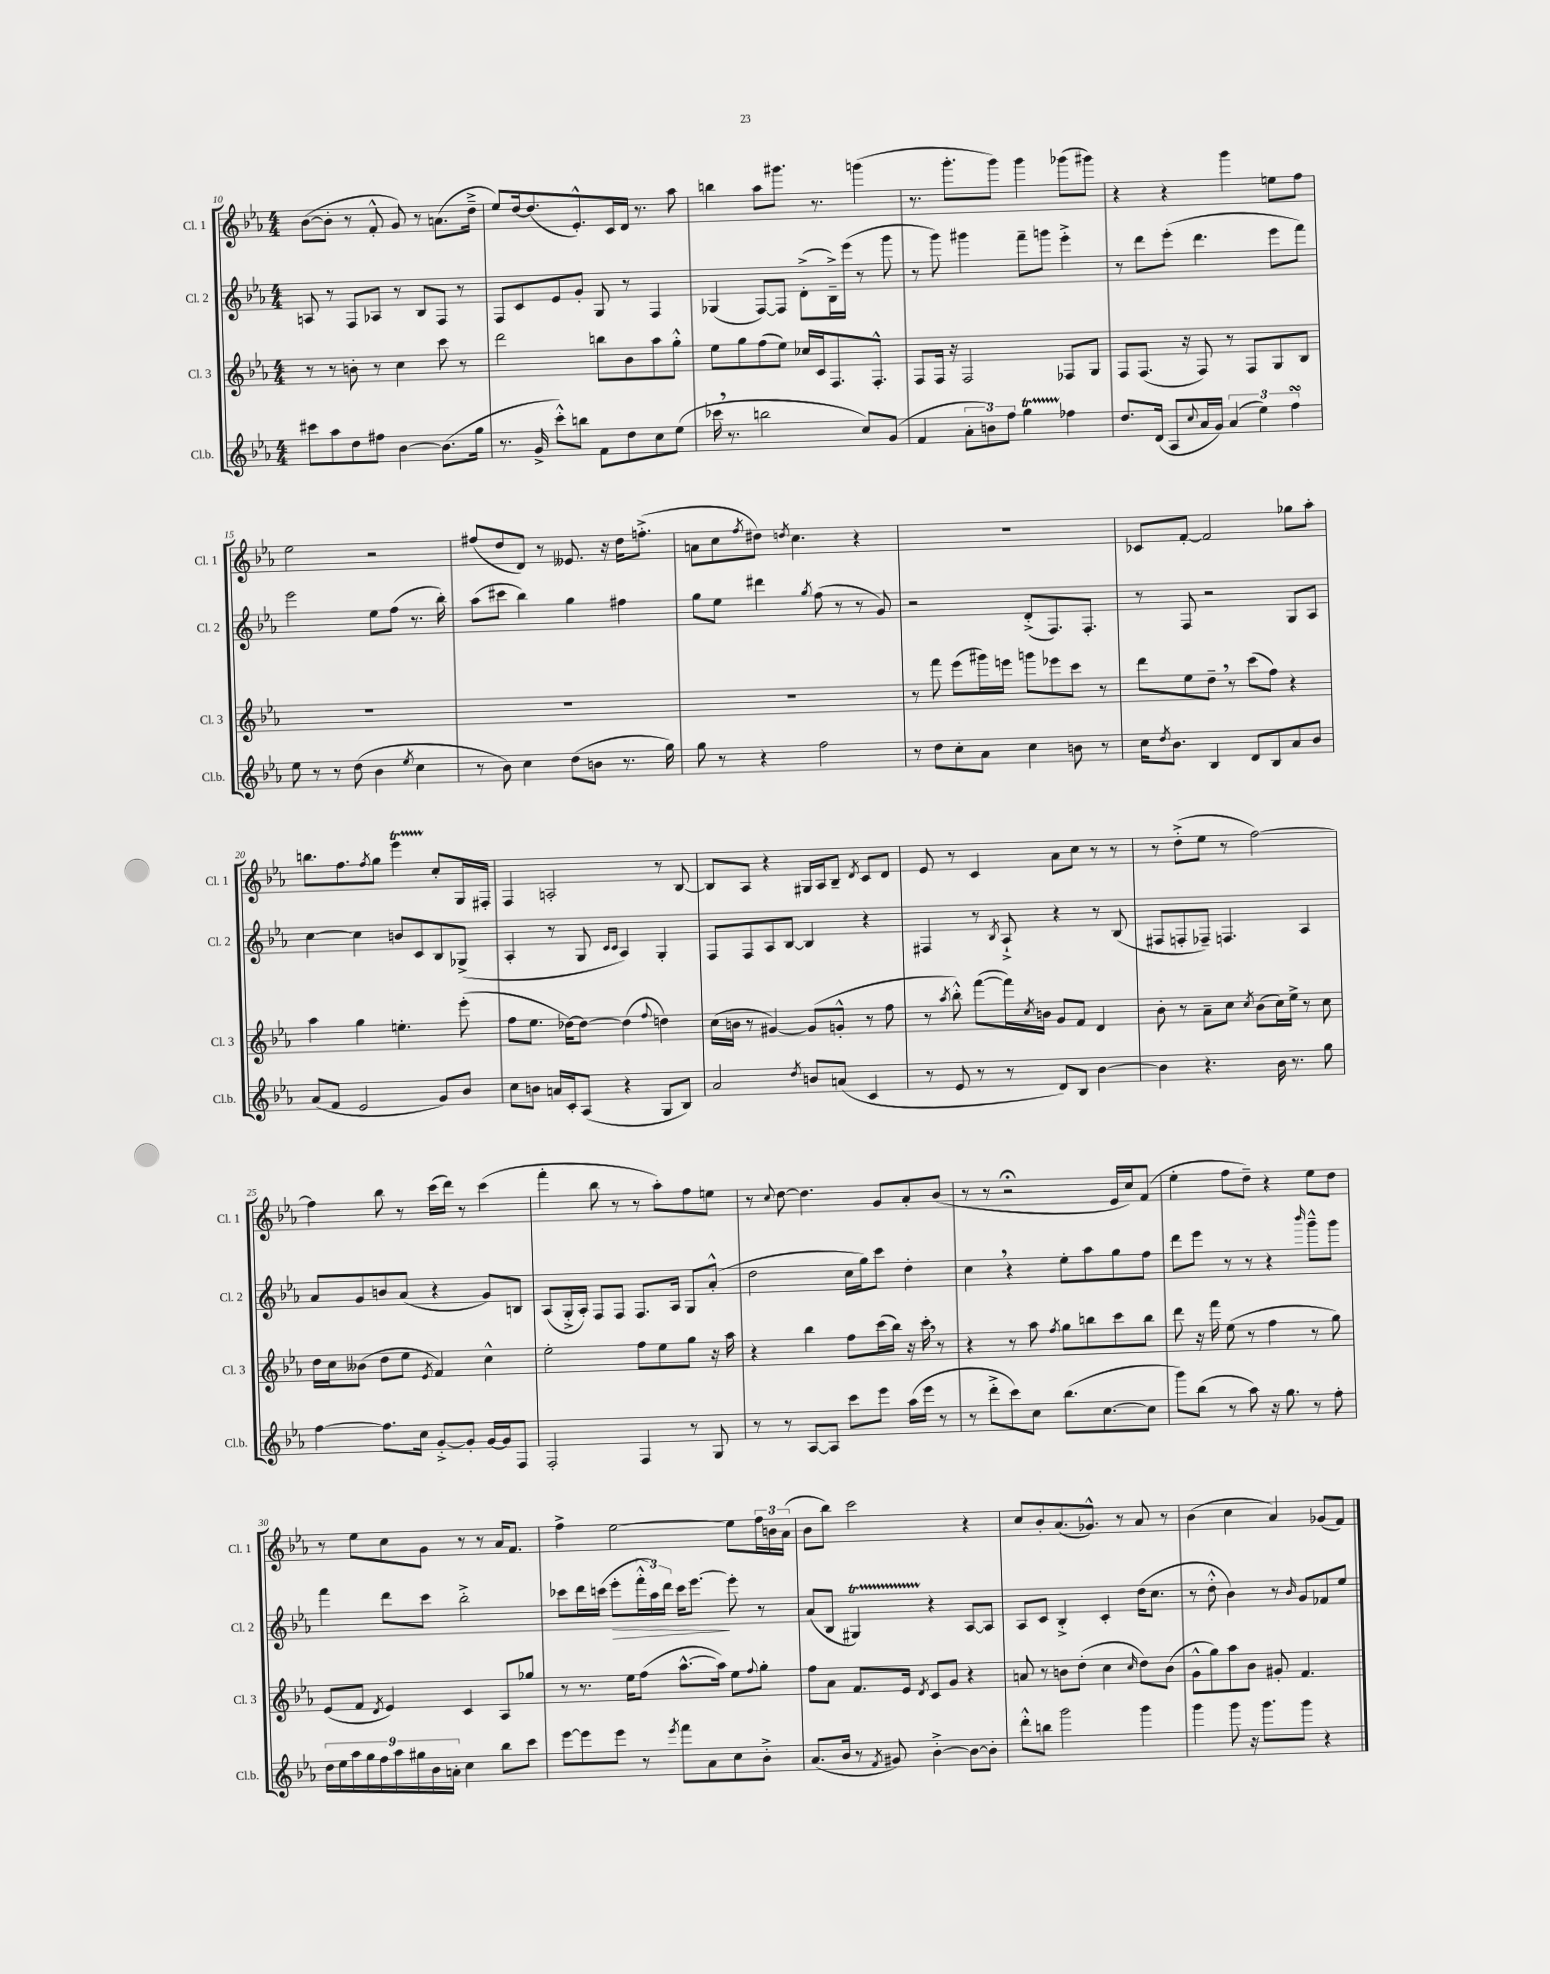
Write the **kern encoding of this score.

**kern	**kern	**kern	**dynam	**kern
*part4	*part3	*part2	*part2	*part1
*staff4	*staff3	*staff2	*staff2	*staff1
*I"Cl.b.	*I"Cl. 3	*I"Cl. 2	*	*I"Cl. 1
*I'Cl.b.	*I'Cl. 3	*I'Cl. 2	*	*I'Cl. 1
*clefG2	*clefG2	*clefG2	*	*clefG2
*k[b-e-a-]	*k[b-e-a-]	*k[b-e-a-]	*	*k[b-e-a-]
*M4/4	*M4/4	*M4/4	*	*M4/4
=10	=10	=10	=10	=10
8ccc#X\L	8r	8An/	.	([8b-\L
8aa-\	8r	8r	.	8b-'\J]
8dd\	8bn'\	8F/L	.	8r
8ff#X\J	8r	8A-X/J	.	8f'^^/
[4b-\	4cc\	8r	.	8g/)
.	.	8B-/L	.	8r
(8.b-\L]	8ccc\	8F/J	.	(8.an\L
.	8r	8r	.	.
16gg\Jk	.	.	.	16dd~^\Jk
=11	=11	=11	=11	=11
8.r	2ddd\	8F/L	.	8ee-/L)
.	.	8c/	.	[16dd/k
16g^/	.	.	.	(8.dd/]
8ccc'^^\L)	.	8e-/	.	.
8bbn\J	.	8g'/J	.	8.e-'^^/)
8f\L	8bbn\L	8G/	.	.
.	.	.	.	16c/L
8dd\	8b-\	8r	.	16d/JJ
.	.	.	.	8.r
8cc\	8aa-\	4F/	.	.
(8ee-\J	8gg'^^\J	.	.	8aa-\
=12	=12	=12	=12	=12
16ccc-X,\	8ee-\L	(4G-X/	.	4bbn\
8.r	.	.	.	.
.	8gg\	.	.	.
2bbn\	(8ff\	[8F/L)	.	8aa-\L
.	8ee-\J)	8F/J]	.	8.ggg#X\J
.	16cc-X/LL	(8d'^\L	.	.
.	16c/J	.	.	8.r
.	8.F/	16B-~^\L)	.	.
.	.	(16eee-\JJ	.	.
8cc/L)	.	8r	.	(4gggn\
.	8.F'^^/J	.	.	.
(8g/J	.	8ggg\	.	.
=13	=13	=13	=13	=13
4f/	8F/L	8r	.	8.r
.	16F/Jk	8ggg\)	.	.
.	16r	.	.	8.ggg'\L
12a-'\L	2F/	4ggg#X\	.	.
12bn\)	.	.	.	.
.	.	.	.	8ggg\J)
12ff\J	.	.	.	.
4ggt\	.	8fff~\L	.	4ggg\
.	.	8gggn\J	.	.
4ff-X\	8F-X/L	4eee-'^\	.	(8ggg-X\L
.	8G/J	.	.	8ggg#X\J)
=14	=14	=14	=14	=14
8.dd/L	8F/L	8r	.	4r
.	(8.F/J	8ddd\L	.	.
(16d/Jk	.	.	.	.
8A-/L	.	(8eee-'\J	.	4r
.	16r	.	.	.
8qqcc/	.	.	.	.
16a-/L	8F/)	4.ddd\	.	.
16g/JJ)	.	.	.	.
(6a-/	8r	.	.	4ggg\
.	8F/L	.	.	.
6ee-\)	.	.	.	.
.	8G/	8eee-\L	.	8een\L
6ffsSSS\	.	.	.	.
.	8B-/J	8fff\J)	.	8ff\J
!!LO:LB:g=z
=15	=15	=15	=15	=15
8ee-\	1r	2eee-\	.	2ee-\
8r	.	.	.	.
8r	.	.	.	.
(8dd\	.	.	.	.
4b-\	.	8ee-\L	.	2r
.	.	(8ff\J	.	.
8qee-/	.	.	.	.
4cc\	.	8.r	.	.
.	.	16bb-'\)	.	.
=16	=16	=16	=16	=16
8r	1r	(8aa-\L	.	(8ff#X/L
8b-\)	.	8ccc#X\J	.	8dd/
4cc\	.	4bb-\)	.	8d/J)
.	.	.	.	8r
(8dd\L	.	4gg\	.	8.e--X/
8bn\J	.	.	.	.
.	.	.	.	16r
8.r	.	4ff#X\	.	16dd\KL
.	.	.	.	(8.ffn'^\J
16gg\)	.	.	.	.
=17	=17	=17	=17	=17
8gg\	1r	8gg\L	.	8an\L
8r	.	8ee-\J	.	8cc\
.	.	.	.	8qff/
4r	.	4ddd#X\	.	8dd#X\J)
.	.	.	.	8qddn/
.	.	.	.	4.cc\
.	.	8qgg/	.	.
2ff\	.	(8ff\	.	.
.	.	8r	.	.
.	.	8r	.	4r
.	.	8g/)	.	.
=18	=18	=18	=18	=18
8r	8r	2r	.	1r
8dd\L	8fff\	.	.	.
8cc'\	(8eee-\L	.	.	.
8a-\J	16ggg#X\L)	.	.	.
.	16eeen\JJ	.	.	.
4cc\	8gggn\L	(8d'^/L	.	.
.	8eee-X\	8.F/)	.	.
8bn\	8ccc\J	.	.	.
.	.	8.F'/J	.	.
8r	8r	.	.	.
=19	=19	=19	=19	=19
16cc\KL	8ddd\L	8r	.	8c-X/L
8qdd/	.	.	.	.
8.b-\J	.	.	.	.
.	8ee-\	8F/	.	[8f'/J
4B-/	8dd~,\J	2r	.	2f/]
.	8r	.	.	.
8d/L	(8ccc\L	.	.	.
8B-/	8ff\J)	.	.	.
8a-/	4r	8G/L	.	8gg-X\L
8b-/J	.	8A-/J	.	8aa-'\J
!!LO:LB:g=z
=20	=20	=20	=20	=20
(8a-/L	4aa-\	[4cc\	.	8.bbn\L
8f/J	.	.	.	.
.	.	.	.	8.ff\
2e-/	4gg\	4cc\]	.	.
.	.	.	.	8qff/
.	.	.	.	8gg\J
.	4.een'\	8bn/L	.	4eee-T\
.	.	8c/	.	.
8g/L)	.	8B-/	.	8cc'/L
8b-/J	(8eee-'\	(8G-X^/J	.	16G/L
.	.	.	.	16F#X'/JJ
=21	=21	=21	=21	=21
8cc\L	8ff\L	4A-'/	.	4F/
8bn\J	8.ee-\J	.	.	.
16an/LL	.	8r	.	2An'/
16c'/J	[16dd-X\KL)	.	.	.
(8A-/J	8dd-\J_	8G/	.	.
.	.	16qqc/LL	.	.
.	.	16qqc/JJ	.	.
4r	(4dd-\]	4A-/)	.	.
.	8qqff/	.	.	.
8G/L	4ddn\)	4G'/	.	8r
8B-/J)	.	.	.	[8B-/
=22	=22	=22	=22	=22
2a-/	(16cc\LL	8F/L	.	8B-/L]
.	16bn\JJ	.	.	.
.	8r	8F/	.	8A-/J
.	[4g#X/)	8A-/	.	4r
.	.	[8B-/J	.	.
8qdd/	.	.	.	.
8bn/L	(8g#/L]	4B-/]	.	16G#X/LL
.	.	.	.	16A-/J
(8an/J	8gn'^^/J	.	.	8B-~/J
.	.	.	.	8qd/
4c/	8r	4r	.	8c/L
.	8ff\	.	.	8d/J
=23	=23	=23	=23	=23
8r	8r	4F#X/	.	8e-/
.	8qaa-/	.	.	.
8e-/	8bb-'^^\)	.	.	8r
8r	([8fff\L	8r	.	4c/
.	.	8qB-/	.	.
8r	16fff\L])	8A-`^/	.	.
.	8qcc/	.	.	.
.	16bn\JJ	.	.	.
8d/L)	8g/L	4r	.	8a-\L
8B-/J	8f/J	.	.	8cc\J
[4b-\	4d/	8r	.	8r
.	.	(8B-/	.	8r
=24	=24	=24	=24	=24
4b-\]	8b-'\	8F#X/L	.	8r
.	8r	8Fn'/	.	(8dd'^\L
4.r	8a-~\L	8F-X~/J)	.	8ee-\J
.	8cc\J	4.Fn/	.	8r
.	8qcc/	.	.	.
.	(8b-\L	.	.	[2ff\)
16b-\	16cc\L)	.	.	.
8.r	16ee-^\JJ	.	.	.
.	8r	4A-/	.	.
8gg\	8cc\	.	.	.
!!LO:LB:g=z
=25	=25	=25	=25	=25
[4ff\	16dd\LL	8a-/L	.	4ff\]
.	16cc\J	.	.	.
.	(8b--X\J	8g/	.	.
8.ff\L]	8dd\L	8bn/	.	8bb-\
.	8ee-\J	(8a-/J	.	8r
16cc\Jk	.	.	.	.
.	8qe-/	.	.	.
[8g'^/L	4f/)	4r	.	(16ccc\LL
.	.	.	.	16ddd\JJ)
8g'/J]	.	.	.	8r
[16g/LL	4cc^^\	8g/L)	.	(4ccc\
16g/J]	.	.	.	.
8F/J	.	8Bn/J	.	.
=26	=26	=26	=26	=26
2F'/	2ee-'\	(8A-/L	.	4fff'\
.	.	16G'^/L	.	.
.	.	16A-'/JJ)	.	.
.	.	8F/L	.	8bb-\
.	.	8F/J	.	8r
4F/	8ff\L	8.F/L	.	8r
.	8ee-\	.	.	8aa-'\L)
.	.	16A-/Jk	.	.
8r	8gg\J	8G/L	.	8ff\
8G/	16r	(8a-'^^/J	.	8een\J
.	16aa-\	.	.	.
=27	=27	=27	=27	=27
8r	4r	2dd\	.	8r
.	.	.	.	8qqcc/
8r	.	.	.	[8dd\
[8A-/L	4bb-\	.	.	4.dd\]
8A-/J]	.	.	.	.
8ccc\L	8ff\L	16cc\LL	.	.
.	.	16gg\J)	.	.
8eee-\J	(16ccc\L	8ccc\J	.	8g/L
.	16bb-\JJ)	.	.	.
(16aa-\LL	16r	4dd'\	.	8a-'/
16eee-\JJ	16ccc',\	.	.	.
8r	8r	.	.	(8b-/J
=28	=28	=28	=28	=28
8r	4r	4cc,\	.	8r
8ddd'^\L	.	.	.	8r
8ccc\)	8r	4r	.	2r;<
8cc\J	8aa-\	.	.	.
.	8qff/	.	.	.
(8.bb-\L	8gg\L	8ee-'\L	.	.
.	8bbn\	8aa-\	.	.
[8.cc\	.	.	.	.
.	8ccc\	8gg\	.	16e-/LL
.	.	.	.	16cc/J)
8cc\J]	8bb\J	8ff\J	.	(8f/J
=29	=29	=29	=29	=29
8ggg\L)	8ddd\	8ddd\L	.	4ee-'\
(8bb-\J	16r	8eee-\J	.	.
.	16fff\	.	.	.
8r	(8ee-\	8r	.	8ff\L
8aa-\)	8r	8r	.	8dd~\J)
16r	4ff\	4r	.	4r
8.gg\	.	.	.	.
.	.	16qqbbb-/	.	.
8r	8r	8ggg~^^\L	.	8ee-\L
8ff'\	8gg\)	8ggg\J	.	8dd\J
!!LO:LB:g=z
=30	=30	=30	=30	=30
18dd\LL	(8e-/L	4fff\	.	8r
18ee-\	.	.	.	.
18aa-\	.	.	.	.
.	8f/J	.	.	8ee-\L
18gg\	.	.	.	.
18ff\	.	.	.	.
.	8qd/	.	.	.
.	4e-/)	8ddd\L	.	8cc\
18aa-\	.	.	.	.
18gg#X\	.	.	.	.
.	.	8ccc\J	.	8g\J
18b-\	.	.	.	.
18an'\JJ	.	.	.	.
4cc\	4c/	2bb-'^\	.	8r
.	.	.	.	8r
8bb-\L	8A-/L	.	.	16a-/KL
.	.	.	.	8.f/J
8ccc\J	8gg-X/J	.	.	.
=31	=31	=31	=31	=31
[8eee-\L	8r	8ccc-X\L	.	4ff^\
8eee-\]	8.r	16ddd\L	.	.
.	.	(16cccn\JJ	.	.
!	!	!	!LO:HP:b	!
8eee-\J	.	8eee-'\L	>	[2ee-\
.	16ee-\KL	.	.	.
8r	(8ff\J	24fff'^^\L	.	.
.	.	24aa-\)	.	.
.	.	24ddd\JJ	.	.
8qeee-/	.	.	.	.
8fff\L	[8.aa-^^\L	16ccc\KL	.	.
.	.	[8.eee-\J	.	.
8a-\	.	.	.	.
.	16aa-\Jk])	.	.	.
8cc\	8ee-\L	8eee-'\]	]	8ee-\L]
.	8qqff/	.	.	.
8b-'^\J	8gg'\J	8r	.	24ff\L
.	.	.	.	24bn\
.	.	.	.	(24a-\JJ
=32	=32	=32	=32	=32
(8.a-/L	8ff\L	(8a-/L	.	8b-\L
.	8a-\J	8B-/J	.	8bb-\J)
16b-/Jk	.	.	.	.
8r	8.f/L	4G#Xt/)	.	2ccc\
8qf/	.	.	.	.
8g#X/)	.	.	.	.
.	16e-/Jk	.	.	.
.	8qd/	.	.	.
[4b-'^\	8c/L	4r	.	.
.	8g/J	.	.	.
8b-\L_	4r	[8A-/L	.	4r
8b-'\J]	.	8A-/J]	.	.
=33	=33	=33	=33	=33
8ddd'^^\L	8an/	8A-/L	.	8cc/L
8bbn\J	8r	8c/J	.	8b-'/
2ggg\	8bn\L	4B-'^/	.	(8.a-/
.	(8dd'\J	.	.	.
.	.	.	.	8.g-X^^/J)
.	4cc\	4c'/	.	.
.	.	.	.	8r
.	16qqcc/	.	.	.
4ggg\	8dd\L)	(16dd\KL	.	8a-/
.	.	8.cc\J	.	.
.	(8b\J	.	.	8r
=34	=34	=34	=34	=34
4ggg\	8g^^\L	8r	.	(4b-\
.	8gg\)	8dd'^^\	.	.
8ggg\	8aa-\	4b-\)	.	4cc\
16r	8b-\J	.	.	.
8.ggg\L	.	.	.	.
.	8g#X'/	8r	.	4a-/)
.	.	16qqb-/	.	.
8ggg\J	4.f/	8g/L	.	.
4r	.	8f-X/	.	(8g-X/L
.	.	8ee-/J	.	8f/J)
==	==	==	==	==
*-	*-	*-	*-	*-
